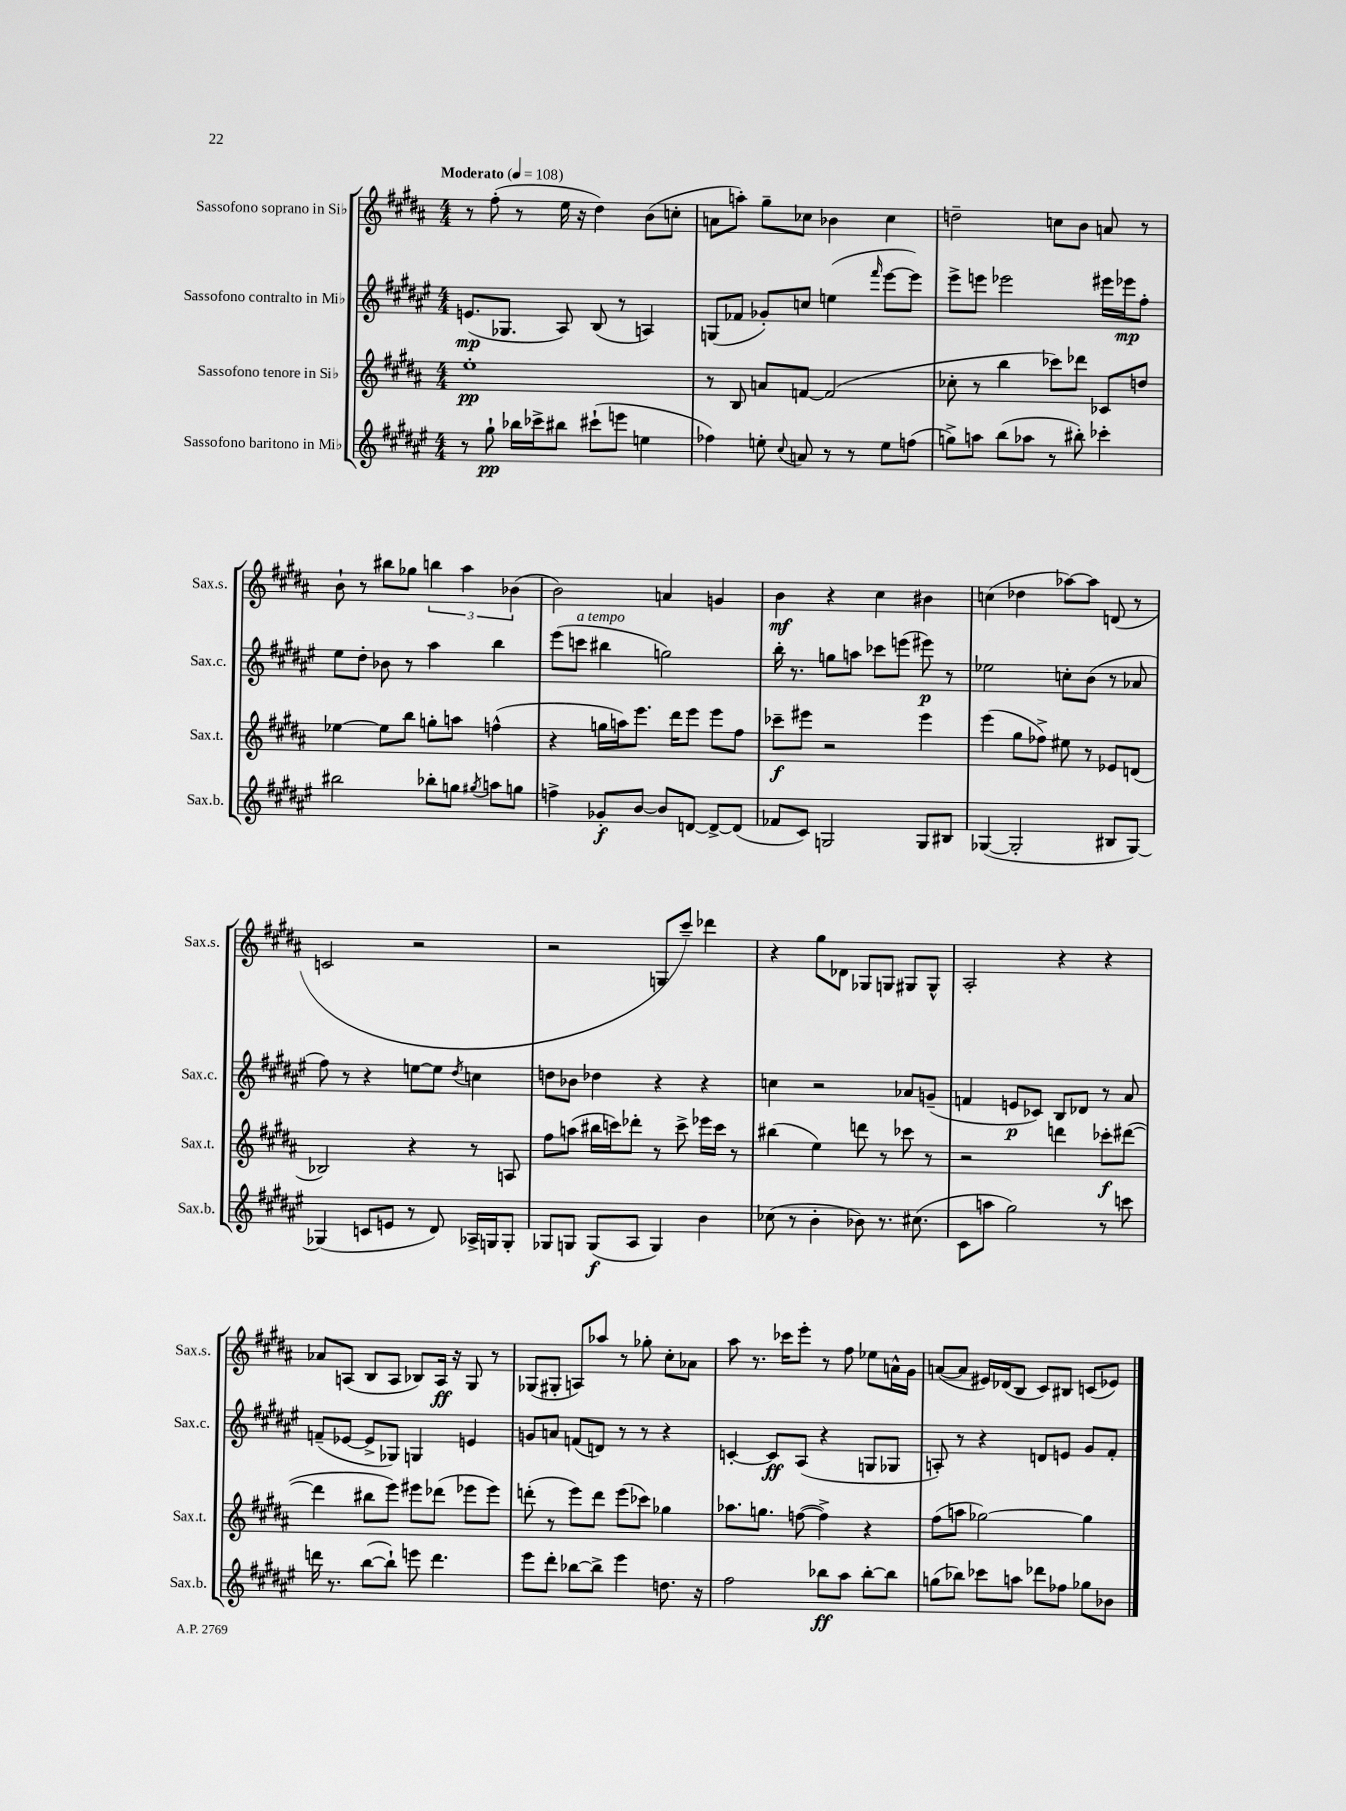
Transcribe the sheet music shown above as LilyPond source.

<<
\new StaffGroup <<
\new Staff = "s0" \with { instrumentName = "Sassofono soprano in Sib" shortInstrumentName = "Sax.s." } {
    \clef treble \key b \major \numericTimeSignature \time 4/4 \tempo "Moderato" 4 = 108
    \autoBeamOff r8 fis''8-.( r8 e''16 r16 dis''4) b'8[( c''8]-. |
    a'8[ a''8]-.) gis''8[-- ces''8] bes'4 ces''4 |
    d''2-- c''8[ b'8] a'8 r8 |
    b'8-! r8 bis''8[ ges''8] \tuplet 3/2 { b''4 ais''4 bes'4( } |
    b'2) a'4 g'4 |
    b'4\mf r4 cis''4 bis'4 |
    c''4( des''4 aes''8[~) aes''8] d'8( r8 |
    c'2 r2 |
    r2 g8[ cis'''8]--) des'''4 |
    r4 gis''8[ des'8] ges8[ g8] gis8[ gis8]-^ |
    ais2-. r4 r4 |
    aes'8[ a8]( b8[ a8] bes8[) a16]\ff r16 gis8 r8 |
    ges8[( gis8]-. a8[) aes''8] r8 ges''8-. cis''8[-. aes'8] |
    ais''8 r8. ces'''16[ e'''8]-. r8 fis''8 ees''8[ a'16-^ gis'16] |
    a'8[~( a'8] eis'16[) des'16( b8] cis'8[) bis8] c'8[( ees'8]) \bar "|." |
}
\new Staff = "s1" \with { instrumentName = "Sassofono contralto in Mib" shortInstrumentName = "Sax.c." } {
    \clef treble \key fis \major \numericTimeSignature \time 4/4
    \autoBeamOff e'8.[\mp( ges8.] ais8) b8( r8 a4) |
    g8[( fes'8] ges'8[-.) c''8] e''4( \grace { fis'''16 } eis'''8[~ eis'''8]) |
    eis'''8[-> e'''8] ees'''2 eis'''16[ ees'''16\mp fis''8]-. |
    eis''8[ dis''8]-. bes'8 r8 ais''4 b''4 |
    eis'''8[( c'''8]^\markup { \italic "a tempo" } bis''4 g''2) |
    b''16-. r8. g''8[ a''8] ces'''8[ e'''8]( eis'''8\p) r8 |
    ees''2 c''8[-. b'8]( r8 aes'8 |
    fis''8) r8 r4 e''8[~ e''8] \acciaccatura { dis''8 } c''4 |
    d''8[ bes'8] des''4 r4 r4 |
    c''4 r2 aes'8[ g'8]--( |
    f'4 e'8[\p ces'8]) b8[ des'8] r8 ais'8 |
    f'8[--( ees'8]~ ees'8[-> ges8]) g4 e'4 |
    g'8[ a'8] f'8[( d'8]) r8 r8 r4 |
    c'4~-. c'8[\ff ais8]( r4 g8[ ges8] |
    a8-.) r8 r4 d'8[ e'8] gis'8[ fis'8]-. \bar "|." |
}
\new Staff = "s2" \with { instrumentName = "Sassofono tenore in Sib" shortInstrumentName = "Sax.t." } {
    \clef treble \key b \major \numericTimeSignature \time 4/4
    \autoBeamOff e''1-.\pp |
    r8 b8 a'8[ f'8]~ f'2( |
    ces''8-. r8 b''4 ces'''8[) des'''8] ces'8[ d''8] |
    ees''4~ ees''8[ b''8] g''8[-. a''8] f''4-^( |
    r4 g''16[ a''16) e'''8.] dis'''16[ e'''8] e'''8[ fis''8] |
    ces'''8[--\f eis'''8] r2 eis'''4 |
    e'''4( gis''8[ fes''8]->) eis''8 r8 ees'8[ d'8]( |
    bes2) r4 r8 a8 |
    fis''8[ a''8]( bis''16[ c'''16) des'''8]-. r8 c'''8-> ees'''16[ c'''16] r8 |
    bis''4( e''4) d'''8 r8 ces'''8 r8 |
    r2 d'''4 ces'''8[-.\f dis'''8]~( |
    dis'''4 bis''8[ e'''8]) eis'''8[ des'''8]( ees'''8[ ees'''8]) |
    d'''8-.( r8 e'''8[) d'''8] e'''8[( ces'''8]) ges''4 |
    aes''8.[ g''8.] f''8~( f''4->) r4 |
    fis''8[( a''8] ges''2~) ges''4 \bar "|." |
}
\new Staff = "s3" \with { instrumentName = "Sassofono baritono in Mib" shortInstrumentName = "Sax.b." } {
    \clef treble \key fis \major \numericTimeSignature \time 4/4
    \autoBeamOff r8 gis''8-!\pp bes''16[ ces'''16-> bis''8] cis'''8[-!( e'''8] e''4 |
    fes''4) e''8-. \appoggiatura { cis''8 } a'8 r8 r8 e''8[ f''8]( |
    g''8[->) a''8] b''8[( aes''8] r8 bis''8-.) ces'''4-. |
    bis''2 bes''8[-. g''8] \acciaccatura { gis''8 } a''8[ g''8] |
    f''4-> ges'8[-.\f b'8]~ b'8[ d'8]~ d'8[~-> d'8]( |
    fes'8[ cis'8]) g2 g8[ bis8] |
    ges4~( ges2-. bis8[ ges8]~) |
    ges4( c'8[ e'8] r8 dis'8) aes16[-> g16 g8]-. |
    ges8[ g8] g8[\f( ais8] g4) b'4 |
    ces''8( r8 b'4-. bes'8) r8. cis''8.( |
    cis'8[ a''8] gis''2) r8 c'''8 |
    d'''16 r8. b''8[~( b''8]-!) e'''8 d'''4. |
    eis'''8[ dis'''8]-. bes''8[~ bes''8]-> eis'''4 d''8. r16 |
    fis''2 bes''8[\ff ais''8] bes''8[~-. bes''8] |
    g''8[( bes''8]) ces'''8[ a''8] des'''8[ fes''8] ges''8[ bes'8] \bar "|." |
}
>>
>>
\layout { \context { \Score \remove "Bar_number_engraver" } }
